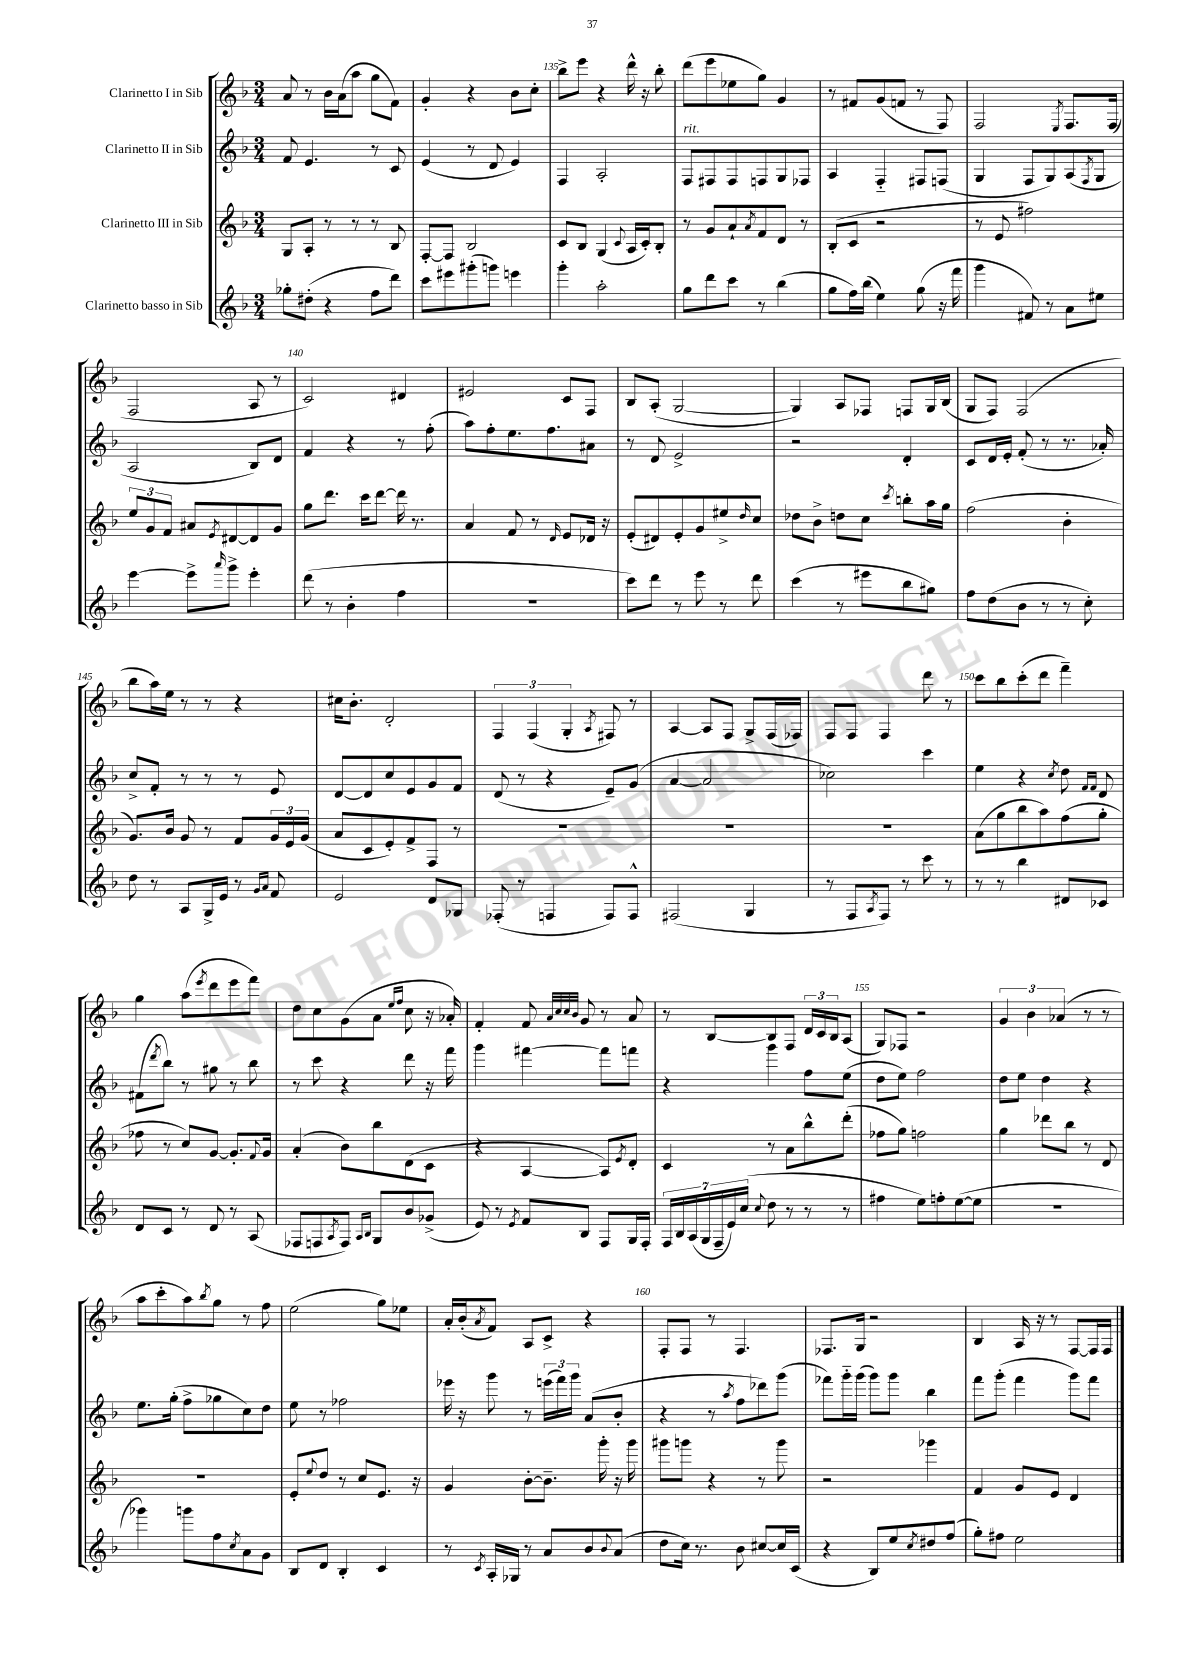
<<
\new StaffGroup <<
\new Staff = "s0" \with { instrumentName = "Clarinetto I in Sib" } {
    \clef treble \key f \major \numericTimeSignature \time 3/4
    a'8 r8 bes'16 a'16( a''8 g''8 f'8) |
    g'4-. r4 bes'8 c''8-. |
    bes''8-> e'''8 r4 d'''16-^ r16 bes''8-. |
    d'''8( e'''8 ees''8 g''8) g'4 |
    r8 fis'8 g'8( f'8 r8 f8) |
    f2 \acciaccatura { e8 } f8. f16( |
    f2 a8 r8 |
    c'2) dis'4 |
    eis'2 c'8 f8 |
    bes8 a8-.( g2~ |
    g4) a8 fes8 f8 g16 bes16( |
    g8 f8) f2( |
    bes''8 a''16) e''16 r8 r8 r4 |
    cis''16 bes'8.-. d'2-. |
    \tuplet 3/2 { f4 f4( g4-. } \acciaccatura { a8 } fis8) r8 |
    a4~ a8 f8 g8-> f16( fes16) |
    f8 f8 f4 d'''8 r8 |
    c'''8 bes''8 c'''8-.( d'''8 f'''4--) |
    g''4 a''8( \acciaccatura { e'''8 } d'''8 e'''8 f'''8) |
    d''8 c''8 g'8( a'8 \grace { e''16 f''16 } c''8 r16 aes'16-.) |
    f'4-. f'8 \grace { a'32 c''32 c''32 bes'32 } g'8 r8 a'8 |
    r8 bes8~ bes8 f8 \tuplet 3/2 { d'16 c'16 bes16 } a8( |
    g8) fes8 r2 |
    \tuplet 3/2 { g'4 bes'4 aes'4( } r8 r8 |
    a''8 c'''8-. a''8) \acciaccatura { bes''8 } g''8 r8 f''8 |
    e''2( g''8) ees''8 |
    a'16-. bes'16-.( \acciaccatura { a'8 } f'8) a8 c'8-> r4 |
    f8-. f8 r8 f4. |
    fes8. g16 r2 |
    bes4 a16 r16 r8 f8~ f16 f16 \bar "|." |
}
\new Staff = "s1" \with { instrumentName = "Clarinetto II in Sib" } {
    \clef treble \key f \major \numericTimeSignature \time 3/4
    f'8 e'4. r8 c'8 |
    e'4( r8 d'8 e'4) |
    f4 a2-. |
    f8^\markup { \italic "rit." } fis8 fis8 f8 g8 fes8 |
    a4 f4-_ fis8 f8( |
    g4 f8 g8) a8( \acciaccatura { f8 } g8 |
    a2 bes8) d'8 |
    f'4 r4 r8 f''8-.( |
    a''8) f''8-. e''8. f''8. ais'8 |
    r8 d'8 e'2-> |
    r2 d'4-. |
    c'8 d'16 e'16-. f'8-.( r8 r8. aes'16-.) |
    c''8-> f'8-. r8 r8 r8 e'8 |
    d'8~ d'8 c''8 e'8 g'8 f'8 |
    d'8( r8 r4 e'8--) g'8( |
    a'4~ a'2 |
    ces''2) c'''4 |
    e''4 r4 \acciaccatura { c''8 } d''8 \grace { f'16 f'16 } d'8 |
    fis'8( \acciaccatura { d'''8 } bes''8) r8 gis''8 r8 bes''8 |
    r8 c'''8 r4 d'''8 r16 f'''16 |
    g'''4 fis'''4~ fis'''8 f'''8 |
    r4 g'''4 f''8 e''8( |
    d''8 e''8) f''2 |
    d''8 e''8 d''4 r4 |
    e''8. g''16-.( f''8-> ges''8 c''8) d''8 |
    e''8 r8 fes''2 |
    ees'''16 r16 g'''8 r8 \tuplet 3/2 { e'''16( f'''16) g'''16 } a'8( bes'8-. |
    r4 r8 \acciaccatura { a''8 } f''8 des'''8) g'''8( |
    fes'''8) g'''16-_ g'''16( g'''8) g'''8 bes''4 |
    f'''8 g'''8-.( f'''4 g'''8) f'''8 \bar "|." |
}
\new Staff = "s2" \with { instrumentName = "Clarinetto III in Sib" } {
    \clef treble \key f \major \numericTimeSignature \time 3/4
    g8 a8-. r8 r8 r8 bes8 |
    f8~-. f8 bes2 |
    c'8 bes8 g4( \appoggiatura { c'8 } a16 c'16-.) bes8-. |
    r8 g'8 a'8-! \acciaccatura { a'8 } f'8 d'8 r8 |
    bes8-.( c'8 r2 |
    r8 e'8 fis''2) |
    \tuplet 3/2 { e''8 g'8 f'8 } ais'8 \acciaccatura { e'8 } dis'8~ dis'8 g'8 |
    g''8 d'''8. c'''16 d'''8~ d'''16 r8. |
    a'4 f'8 r8 \grace { d'16 } e'8 des'16 r16 |
    e'8-.( dis'8) e'8-. g'8 eis''8-> \grace { d''16 } c''8 |
    des''8 bes'8-> d''8 c''8 \acciaccatura { c'''8 } b''8-. a''16 g''16 |
    f''2( bes'4-. |
    g'8.) bes'16 g'8 r8 f'8 \tuplet 3/2 { g'16 e'16 g'16( } |
    a'8 c'8 e'8-.) f'8-> f8 r8 |
    R2. |
    R2. |
    R2. |
    a'8( g''8 bes''8 a''8) f''8( g''8-. |
    fes''8 r8 c''8) g'8~ g'8.-. \appoggiatura { f'8 } g'16 |
    a'4-.( bes'8) bes''8 d'8( c'8 |
    r4 a4~ a8) \acciaccatura { e'8 } d'8-. |
    c'4 r8 a'8 bes''8-^ d'''8-.( |
    fes''8 g''8) f''2 |
    g''4 des'''8 bes''8 r8 d'8 |
    R2. |
    e'8-. \appoggiatura { e''8 } d''8 r8 c''8 e'8. r16 |
    g'4 bes'8~-. bes'8.-- g'''16-. r16 g'''16 |
    gis'''8 g'''8 r4 r8 g'''8 |
    r2 ges'''4 |
    f'4 g'8 e'8 d'4 \bar "|." |
}
\new Staff = "s3" \with { instrumentName = "Clarinetto basso in Sib" } {
    \clef treble \key f \major \numericTimeSignature \time 3/4
    ges''8-. dis''8-.( r4 f''8 d'''8) |
    c'''8 eis'''8 gis'''8-.( g'''8) e'''4 |
    g'''4-. a''2-. |
    g''8 d'''8 c'''8 r8 bes''4( |
    g''8 f''16) bes''16( e''4) g''8( r16 f'''16 |
    g'''4 fis'8) r8 a'8 eis''8 |
    e'''4~ e'''8-> \grace { a'''16 } g'''8-> e'''4-. |
    d'''8( r8 bes'4-. f''4 |
    R2. |
    c'''8) d'''8 r8 e'''8 r8 d'''8 |
    c'''4( r8 eis'''8 bes''8 gis''8) |
    f''8 d''8( bes'8 r8 r8 c''8-.) |
    d''8 r8 a8 g16-> e'16 r8 \grace { g'16 a'16 } f'8 |
    e'2 d'8 ges8 |
    fes8-.( r8 f4 f8) f8-^ |
    fis2( g4 |
    r8 f8 \acciaccatura { a8 } f8) r8 c'''8 r8 |
    r8 r8 bes''4 dis'8 ces'8 |
    d'8 c'8 r8 d'8 r8 a8( |
    fes8 f8 \acciaccatura { a8 } f8) \grace { a16 bes16 } g8 bes'8 ges'8->( |
    e'8) r8 \acciaccatura { e'8 } f'8 bes8 f8 g16 f16-. |
    \tuplet 7/4 { f16 bes16 a16( g16 f16-- e'16) c''16( } \appoggiatura { c''8 } d''8 r8 r8 r8 |
    fis''4 e''8) f''8-. e''8~( e''8 |
    R2. |
    ges'''4) g'''8 f''8 \acciaccatura { c''8 } a'8 g'8 |
    bes8 d'8 bes4-. c'4 |
    r8 \acciaccatura { c'8 } a16-. ges16 r8 a'8 bes'8 \appoggiatura { bes'8 } a'8( |
    d''8 c''16) r8. bes'8 cis''8~ cis''16 c'16( |
    r4 bes8) e''8 \acciaccatura { c''8 } dis''8 f''8( |
    g''8-.) fis''8 e''2 \bar "|." |
}
>>
>>
\layout { \context { \Score currentBarNumber = #133 \override BarNumber.break-visibility = ##(#f #t #t) barNumberVisibility = #(every-nth-bar-number-visible 5) } }
